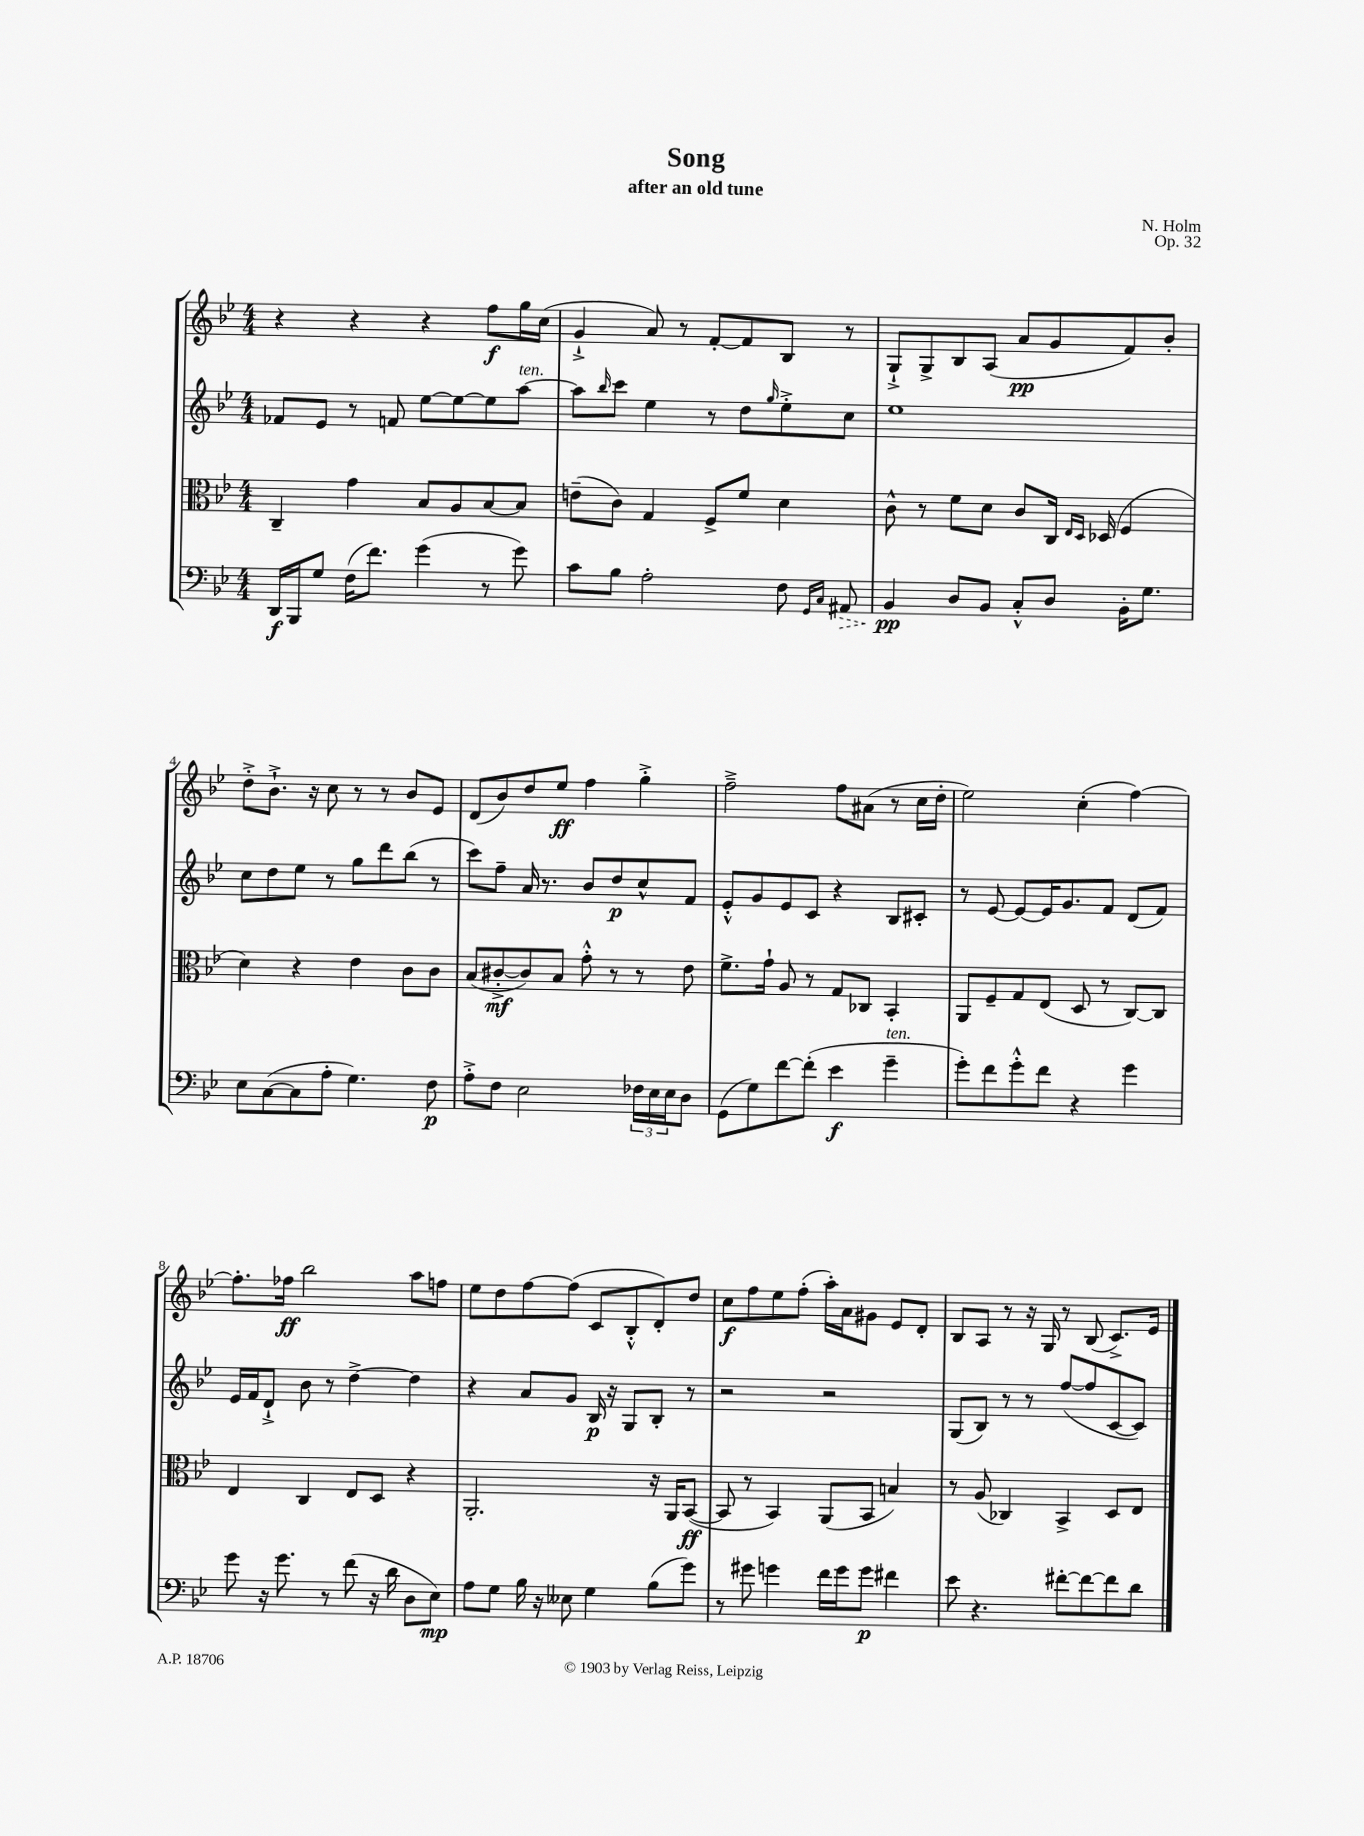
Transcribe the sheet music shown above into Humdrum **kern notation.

**kern	**dynam	**kern	**dynam	**kern	**dynam	**kern	**dynam
*part4	*part4	*part3	*part3	*part2	*part2	*part1	*part1
*staff4	*staff4	*staff3	*staff3	*staff2	*staff2	*staff1	*staff1
*clefF4	*	*clefC3	*	*clefG2	*	*clefG2	*
*k[b-e-]	*	*k[b-e-]	*	*k[b-e-]	*	*k[b-e-]	*
*M4/4	*	*M4/4	*	*M4/4	*	*M4/4	*
=1	=1	=1	=1	=1	=1	=1	=1
16DD/LL	f	4C~/	.	8f-X/L	.	4r	.
16BBB-/J	.	.	.	.	.	.	.
8G/J	.	.	.	8e-/J	.	.	.
(16F\KL	.	4g\	.	8r	.	4r	.
8.f\J)	.	.	.	.	.	.	.
.	.	.	.	8fn/	.	.	.
(4g\	.	8B-/L	.	[8ee-\L	.	4r	.
.	.	8A/	.	8ee-\_	.	.	.
8r	.	[8B-/	.	8ee-\]	.	8ff\L	f
!	!	!	!	!LO:TX:a:i:t=ten.	!	!	!
8g\)	.	8B-/J]	.	[8aa\J	.	16gg\L	.
.	.	.	.	.	.	(16cc\JJ	.
=2	=2	=2	=2	=2	=2	=2	=2
8c\L	.	(8en~\L	.	8aa\L]	.	4g`^/	.
.	.	.	.	16qqbb-/	.	.	.
8B-\J	.	8c\J)	.	8ccc\J	.	.	.
2A'\	.	4G/	.	4ee-\	.	8a/)	.
.	.	.	.	.	.	8r	.
.	.	8F^/L	.	8r	.	[8f'/L	.
.	.	8f/J	.	8dd\L	.	8f/]	.
.	.	.	.	16qqgg/	.	.	.
8F\	.	4d\	.	8ee-'^\	.	8B-/J	.
16qqGG/LL	.	.	.	.	.	.	.
16qqC/JJ	.	.	.	.	.	.	.
!	!LO:HP:b	!	!	!	!	!	!
8AA#X/	>	.	.	8cc\J	.	8r	.
=3	=3	=3	=3	=3	=3	=3	=3
4BB-/	pp	8c^^\	.	1ee-	.	8G`^/L	.
.	.	8r	.	.	.	8G^/	.
8D/L	]	8f\L	.	.	.	8B-/	.
8BB-/J	.	8d\J	.	.	.	(8A/J	.
8C'^^/L	.	8c/L	.	.	.	8a/L	pp
8D/J	.	16C/Jk	.	.	.	8g/	.
.	.	16qqE-/LL	.	.	.	.	.
.	.	16qqD/JJ	.	.	.	.	.
.	.	(16D-X/	.	.	.	.	.
16BB-'\KL	.	4F/	.	.	.	8f/)	.
8.G\J	.	.	.	.	.	.	.
.	.	.	.	.	.	8b-'/J	.
!!LO:LB:g=z
=4	=4	=4	=4	=4	=4	=4	=4
8E-\L	.	4d\)	.	8cc\L	.	8dd'^\L	.
([8C\	.	.	.	8dd\	.	8.b-`^\J	.
8C\]	.	4r	.	8ee-\J	.	.	.
.	.	.	.	.	.	16r	.
8A'\J	.	.	.	8r	.	8cc\	.
4.G\)	.	4e-\	.	8gg\L	.	8r	.
.	.	.	.	8ddd\	.	8r	.
.	.	8c\L	.	(8bb-\J	.	8b-/L	.
8F\	p	8c\J	.	8r	.	8e-/J	.
=5	=5	=5	=5	=5	=5	=5	=5
8A'^\L	.	(8B-/L	.	8ccc\L)	.	(8d/L	.
8F\J	.	[8c#X'^/	mf	8ff~\J	.	8b-/)	.
2E-\	.	8c#/])	.	16a/	.	8dd/	.
.	.	.	.	8.r	.	.	.
.	.	8B-/J	.	.	.	8ee-/J	ff
.	.	8g'^^\	.	8b-/L	.	4ff\	.
.	.	8r	.	8dd/	p	.	.
24F-X\LL	.	8r	.	8cc^^/	.	4gg'^\	.
24E-\	.	.	.	.	.	.	.
24E-\J	.	.	.	.	.	.	.
8D\J	.	8e-\	.	8f/J	.	.	.
=6	=6	=6	=6	=6	=6	=6	=6
(8GG\L	.	8.f^\L	.	8e-'^^/L	.	2ff~^\	.
8G\)	.	.	.	8g/	.	.	.
.	.	16g`\Jk	.	.	.	.	.
[8f\	.	8A/	.	8e-/	.	.	.
(8f'\J]	.	8r	.	8c/J	.	.	.
4e-\	f	8G/L	.	4r	.	8ff\L	.
.	.	8C-X/J	.	.	.	(8a#X\J	.
!LO:TX:a:i:t=ten.	!	!	!	!	!	!	!
4g~\	.	4BB-'/	.	8B-/L	.	8r	.
.	.	.	.	8c#X'/J	.	16cc\LL	.
.	.	.	.	.	.	16dd'\JJ	.
=7	=7	=7	=7	=7	=7	=7	=7
8g'\L)	.	8AA/L	.	8r	.	2ee-\)	.
8f\	.	8F~/	.	[8e-/	.	.	.
8g'^^\	.	8G/	.	8e-/L_	.	.	.
8f\J	.	(8E-/J	.	16e-/K]	.	.	.
.	.	.	.	8.g/	.	.	.
4r	.	8D/	.	.	.	(4cc'\	.
.	.	8r	.	8f/J	.	.	.
4g\	.	[8C/L)	.	(8d/L	.	[4ff\)	.
.	.	8C/J]	.	8f/J)	.	.	.
!!LO:LB:g=z
=8	=8	=8	=8	=8	=8	=8	=8
8g\	.	4E-/	.	16e-/LL	.	8.ff'\L]	.
.	.	.	.	16f/J	.	.	.
16r	.	.	.	8d`^/J	.	.	.
8.g\	.	.	.	.	.	16ff-X\Jk	ff
.	.	4C/	.	8b-\	.	2bb-\	.
8r	.	.	.	8r	.	.	.
(8f\	.	8E-/L	.	[4dd^\	.	.	.
16r	.	8D/J	.	.	.	.	.
16d\	.	.	.	.	.	.	.
8D\L	.	4r	.	4dd\]	.	8aa\L	.
8E-\J)	mp	.	.	.	.	8ffn\J	.
=9	=9	=9	=9	=9	=9	=9	=9
8A\L	.	2.AA'/	.	4r	.	8ee-\L	.
8G\J	.	.	.	.	.	8dd\	.
16B-\	.	.	.	8a/L	.	[8ff\	.
16r	.	.	.	.	.	.	.
8E--X\	.	.	.	8g/J	.	(8ff\J]	.
4G\	.	.	.	16B-/	p	8c/L	.
.	.	.	.	16r	.	.	.
.	.	.	.	8G/L	.	8B-'^^/	.
(8B-\L	.	16r	.	8B-'/J	.	8d'/)	.
.	.	16AA/KL	.	.	.	.	.
8g\J)	.	([8BB-/J	ff	8r	.	8dd/J	.
=10	=10	=10	=10	=10	=10	=10	=10
8r	.	8BB-/]	.	2r	.	8cc\L	f
8g#X\	.	8r	.	.	.	8ff\	.
4gn\	.	4BB-/)	.	.	.	8ee-\	.
.	.	.	.	.	.	(8ff'\J	.
16f\LL	.	(8AA/L	.	2r	.	16aa'\LL)	.
16g\J	.	.	.	.	.	16a\J	.
8g\J	p	8BB-/J	.	.	.	8g#X\J	.
4f#X\	.	4Bn/)	.	.	.	8e-/L	.
.	.	.	.	.	.	8d'/J	.
=11	=11	=11	=11	=11	=11	=11	=11
8e-\	.	8r	.	(8G/L	.	8B-/L	.
4.r	.	(8A/	.	8B-/J)	.	8A/J	.
.	.	4C-X/)	.	8r	.	8r	.
.	.	.	.	8r	.	16r	.
.	.	.	.	.	.	16G/	.
[8f#X'\L	.	4BB-^/	.	([8ff/L	.	8r	.
8f#\_	.	.	.	8ff/]	.	(8B-/	.
8f#\]	.	8D/L	.	[8c/	.	8.c^/L)	.
8d\J	.	8E-/J	.	8c/J])	.	.	.
.	.	.	.	.	.	16e-/Jk	.
==	==	==	==	==	==	==	==
*-	*-	*-	*-	*-	*-	*-	*-
